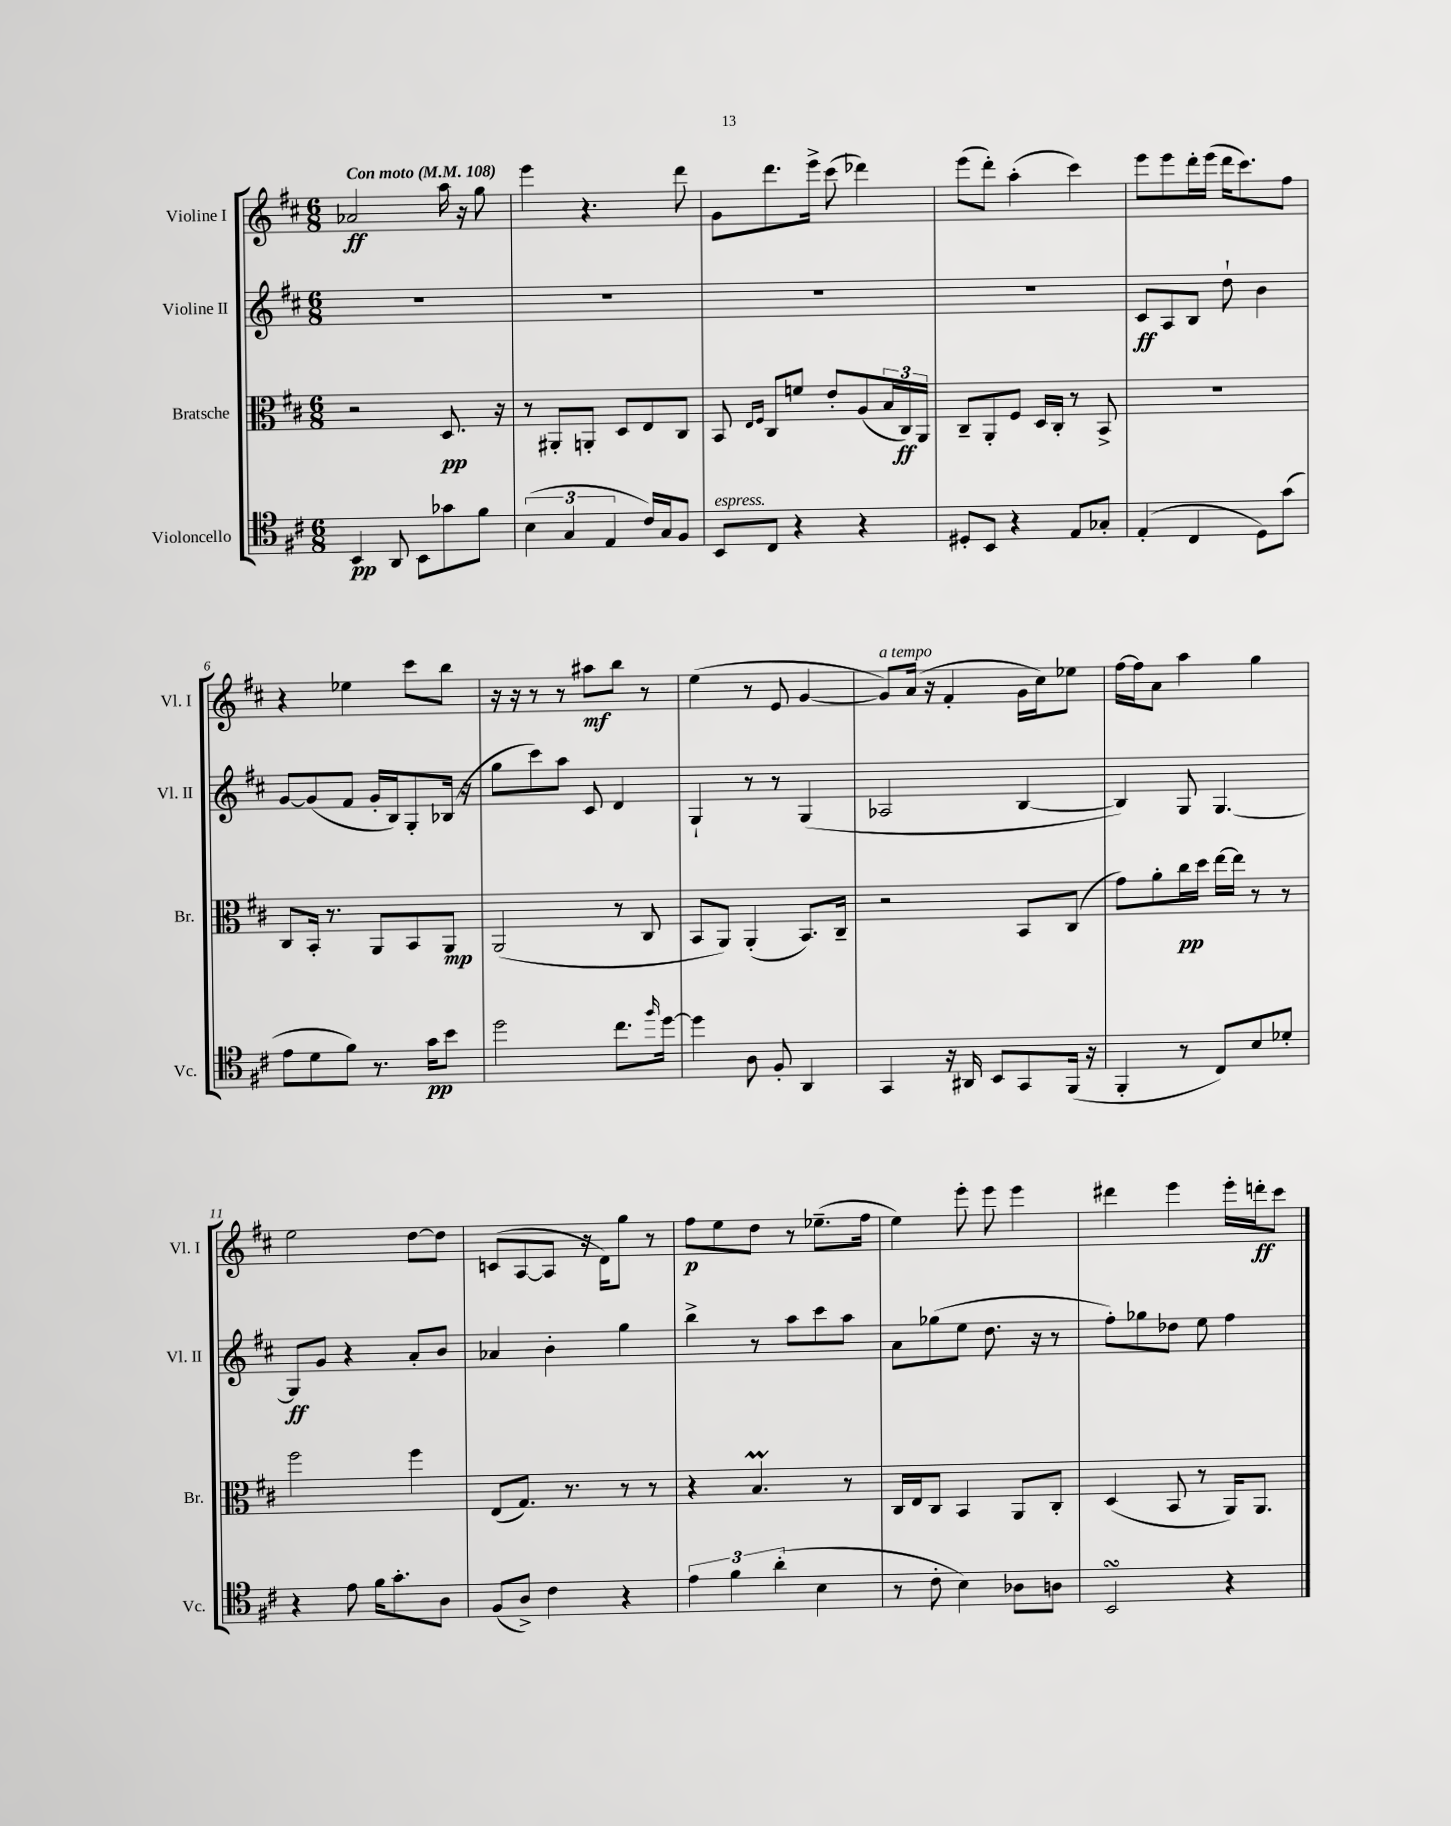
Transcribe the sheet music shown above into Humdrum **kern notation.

**kern	**dynam	**kern	**dynam	**kern	**dynam	**kern	**dynam
*part4	*part4	*part3	*part3	*part2	*part2	*part1	*part1
*staff4	*staff4	*staff3	*staff3	*staff2	*staff2	*staff1	*staff1
*I"Violoncello	*	*I"Bratsche	*	*I"Violine II	*	*I"Violine I	*
*I'Vc.	*	*I'Br.	*	*I'Vl. II	*	*I'Vl. I	*
*clefC4	*	*clefC3	*	*clefG2	*	*clefG2	*
*k[f#c#]	*	*k[f#c#]	*	*k[f#c#]	*	*k[f#c#]	*
*M6/8	*	*M6/8	*	*M6/8	*	*M6/8	*
*MM108	*	*MM108	*	*MM108	*	*MM108	*
=1	=1	=1	=1	=1	=1	=1	=1
!	!	!	!	!	!	!LO:TX:a:B:t=Con moto	!
4BB/	pp	2r	.	2.r	.	2a-X/	ff
8AA/	.	.	.	.	.	.	.
8BB\L	.	.	.	.	.	.	.
8g-X\	.	8.D/	pp	.	.	16aa\	.
.	.	.	.	.	.	16r	.
8f#\J	.	.	.	.	.	8gg\	.
.	.	16r	.	.	.	.	.
=2	=2	=2	=2	=2	=2	=2	=2
(6B\	.	8r	.	2.r	.	4eee\	.
.	.	8AA#X'/L	.	.	.	.	.
6G/	.	.	.	.	.	.	.
.	.	8AAn'/J	.	.	.	4.r	.
6E/	.	.	.	.	.	.	.
.	.	8D/L	.	.	.	.	.
16c#/LL)	.	8E/	.	.	.	.	.
16G/J	.	.	.	.	.	.	.
8F#/J	.	8C#/J	.	.	.	8ddd\	.
=3	=3	=3	=3	=3	=3	=3	=3
!LO:TX:a:i:t=espress.	!	!	!	!	!	!	!
8BB/L	.	8BB/	.	2.r	.	8g\L	.
.	.	16qqE/LL	.	.	.	.	.
.	.	16qqF#/JJ	.	.	.	.	.
8C#/J	.	8C#/L	.	.	.	8.ddd\	.
4r	.	8fn/J	.	.	.	.	.
.	.	.	.	.	.	16eee^\Jk	.
.	.	8e'/L	.	.	.	(8ccc#\	.
4r	.	(8A/	.	.	.	4ddd-X\)	.
.	.	24B/L	.	.	.	.	.
.	.	24C#/)	ff	.	.	.	.
.	.	24AA/JJ	.	.	.	.	.
=4	=4	=4	=4	=4	=4	=4	=4
8D#X'/L	.	8C#~/L	.	2.r	.	(8eee\L	.
8BB/J	.	8AA'/	.	.	.	8ddd'\J)	.
4r	.	8F#/J	.	.	.	(4aa'\	.
.	.	16D/LL	.	.	.	.	.
.	.	16C#'/JJ	.	.	.	.	.
8E/L	.	8r	.	.	.	4ccc#\)	.
8G-X'/J	.	8BB^/	.	.	.	.	.
=5	=5	=5	=5	=5	=5	=5	=5
(4E'/	.	2.r	.	8c#/L	ff	8eee\L	.
.	.	.	.	8A/	.	8eee\	.
4C#/	.	.	.	8B/J	.	16ddd'\L	.
.	.	.	.	.	.	(16eee\JJ	.
.	.	.	.	8dd`\	.	16ddd\KL	.
.	.	.	.	.	.	8.ccc#\)	.
8D\L)	.	.	.	4b\	.	.	.
(8g\J	.	.	.	.	.	8ff#\J	.
!!LO:LB:g=z
=6	=6	=6	=6	=6	=6	=6	=6
8e\L	.	8C#/L	.	[8g/L	.	4r	.
8d\	.	16BB'/Jk	.	(8g/]	.	.	.
.	.	8.r	.	.	.	.	.
8f#\J)	.	.	.	8f#/J	.	4ee-X\	.
8.r	.	8AA/L	.	16g'/LL	.	.	.
.	.	.	.	16B/J)	.	.	.
.	.	8BB/	.	8G'/	.	8ccc#\L	.
16g\KL	pp	.	.	.	.	.	.
8b\J	.	8AA/J	mp	(16B-X/Jk	.	8bb\J	.
.	.	.	.	16r	.	.	.
=7	=7	=7	=7	=7	=7	=7	=7
2dd\	.	(2AA/	.	8gg\L	.	16r	.
.	.	.	.	.	.	16r	.
.	.	.	.	8ccc#\)	.	8r	.
.	.	.	.	8aa\J	.	8r	.
.	.	.	.	8c#/	.	8aa#X\L	mf
8.cc#\L	.	8r	.	4d/	.	8bb\J	.
.	.	8C#/	.	.	.	8r	.
16qqff#/	.	.	.	.	.	.	.
[16dd\Jk	.	.	.	.	.	.	.
=8	=8	=8	=8	=8	=8	=8	=8
4dd\]	.	8BB/L	.	4G`/	.	(4ee\	.
.	.	8AA/J)	.	.	.	.	.
8A\	.	(4AA'/	.	8r	.	8r	.
8F#'/	.	.	.	8r	.	8e/	.
4AA/	.	8.BB/L)	.	(4G/	.	[4g/	.
.	.	16C#~/Jk	.	.	.	.	.
=9	=9	=9	=9	=9	=9	=9	=9
!	!	!	!	!	!	!LO:TX:a:i:t=a tempo	!
4GG/	.	2r	.	2A-X/	.	8g/L])	.
.	.	.	.	.	.	(16a/Jk	.
.	.	.	.	.	.	16r	.
16r	.	.	.	.	.	4f#'/	.
16AA#X/	.	.	.	.	.	.	.
8BB/L	.	.	.	.	.	.	.
8GG/	.	8BB/L	.	[4B/	.	16g\LL	.
.	.	.	.	.	.	16cc#\J)	.
(16FF#/Jk	.	(8C#/J	.	.	.	8ee-X\J	.
16r	.	.	.	.	.	.	.
=10	=10	=10	=10	=10	=10	=10	=10
4FF#'/	.	8g\L)	.	4B/])	.	[16ff#\LL	.
.	.	.	.	.	.	16ff#\J]	.
.	.	8a'\	.	.	.	8a\J	.
8r	.	16cc#\L	pp	8G/	.	4aa\	.
.	.	16dd\JJ	.	.	.	.	.
8C#/L)	.	[16ee\LL	.	[4.G/	.	.	.
.	.	16ee\JJ]	.	.	.	.	.
8B/	.	8r	.	.	.	4gg\	.
8d-X'/J	.	8r	.	.	.	.	.
!!LO:LB:g=z
=11	=11	=11	=11	=11	=11	=11	=11
4r	.	2ff#\	.	8G/L]	ff	2ee\	.
.	.	.	.	8g/J	.	.	.
8e\	.	.	.	4r	.	.	.
16f#\KL	.	.	.	.	.	.	.
8.g'\	.	.	.	.	.	.	.
.	.	4ff#\	.	8a'/L	.	[8dd\L	.
8A\J	.	.	.	8b/J	.	8dd\J]	.
=12	=12	=12	=12	=12	=12	=12	=12
(8F#/L	.	(8E/L	.	4a-X/	.	(8cn/L	.
8A^/J)	.	8.G/J)	.	.	.	[8A/	.
4c#\	.	.	.	4b'\	.	8A/J]	.
.	.	8.r	.	.	.	.	.
.	.	.	.	.	.	16r	.
.	.	.	.	.	.	16d\KL)	.
4r	.	8r	.	4gg\	.	8gg\J	.
.	.	8r	.	.	.	8r	.
=13	=13	=13	=13	=13	=13	=13	=13
6e\	.	4r	.	4bb^\	.	8ff#\L	p
.	.	.	.	.	.	8ee\	.
6f#\	.	.	.	.	.	.	.
.	.	4.BM/	.	8r	.	8dd\J	.
(6a'\	.	.	.	.	.	.	.
.	.	.	.	8aa\L	.	8r	.
4B\	.	.	.	8ccc#\	.	(8.ee-X~\L	.
.	.	8r	.	8aa\J	.	.	.
.	.	.	.	.	.	16ff#\Jk	.
=14	=14	=14	=14	=14	=14	=14	=14
8r	.	16C#/LL	.	8a\L	.	4ee\)	.
.	.	16E/J	.	.	.	.	.
8c#'\	.	8C#/J	.	(8gg-X\	.	.	.
4B\)	.	4BB/	.	8ee\J	.	8eee'\	.
.	.	.	.	8.dd\	.	8eee\	.
8A-X\L	.	8AA/L	.	.	.	4eee\	.
.	.	.	.	16r	.	.	.
8An\J	.	8C#'/J	.	8r	.	.	.
=15	=15	=15	=15	=15	=15	=15	=15
2BBsSSS/	.	(4D/	.	8ff#'\L)	.	4ddd#X\	.
.	.	.	.	8gg-X\	.	.	.
.	.	8BB/	.	8dd-X\J	.	4eee\	.
.	.	8r	.	8ee\	.	.	.
4r	.	16AA/KL)	.	4ff#\	.	16eee'\LL	.
.	.	8.AA/J	.	.	.	16dddn'\J	ff
.	.	.	.	.	.	8ccc#\J	.
==	==	==	==	==	==	==	==
*-	*-	*-	*-	*-	*-	*-	*-
